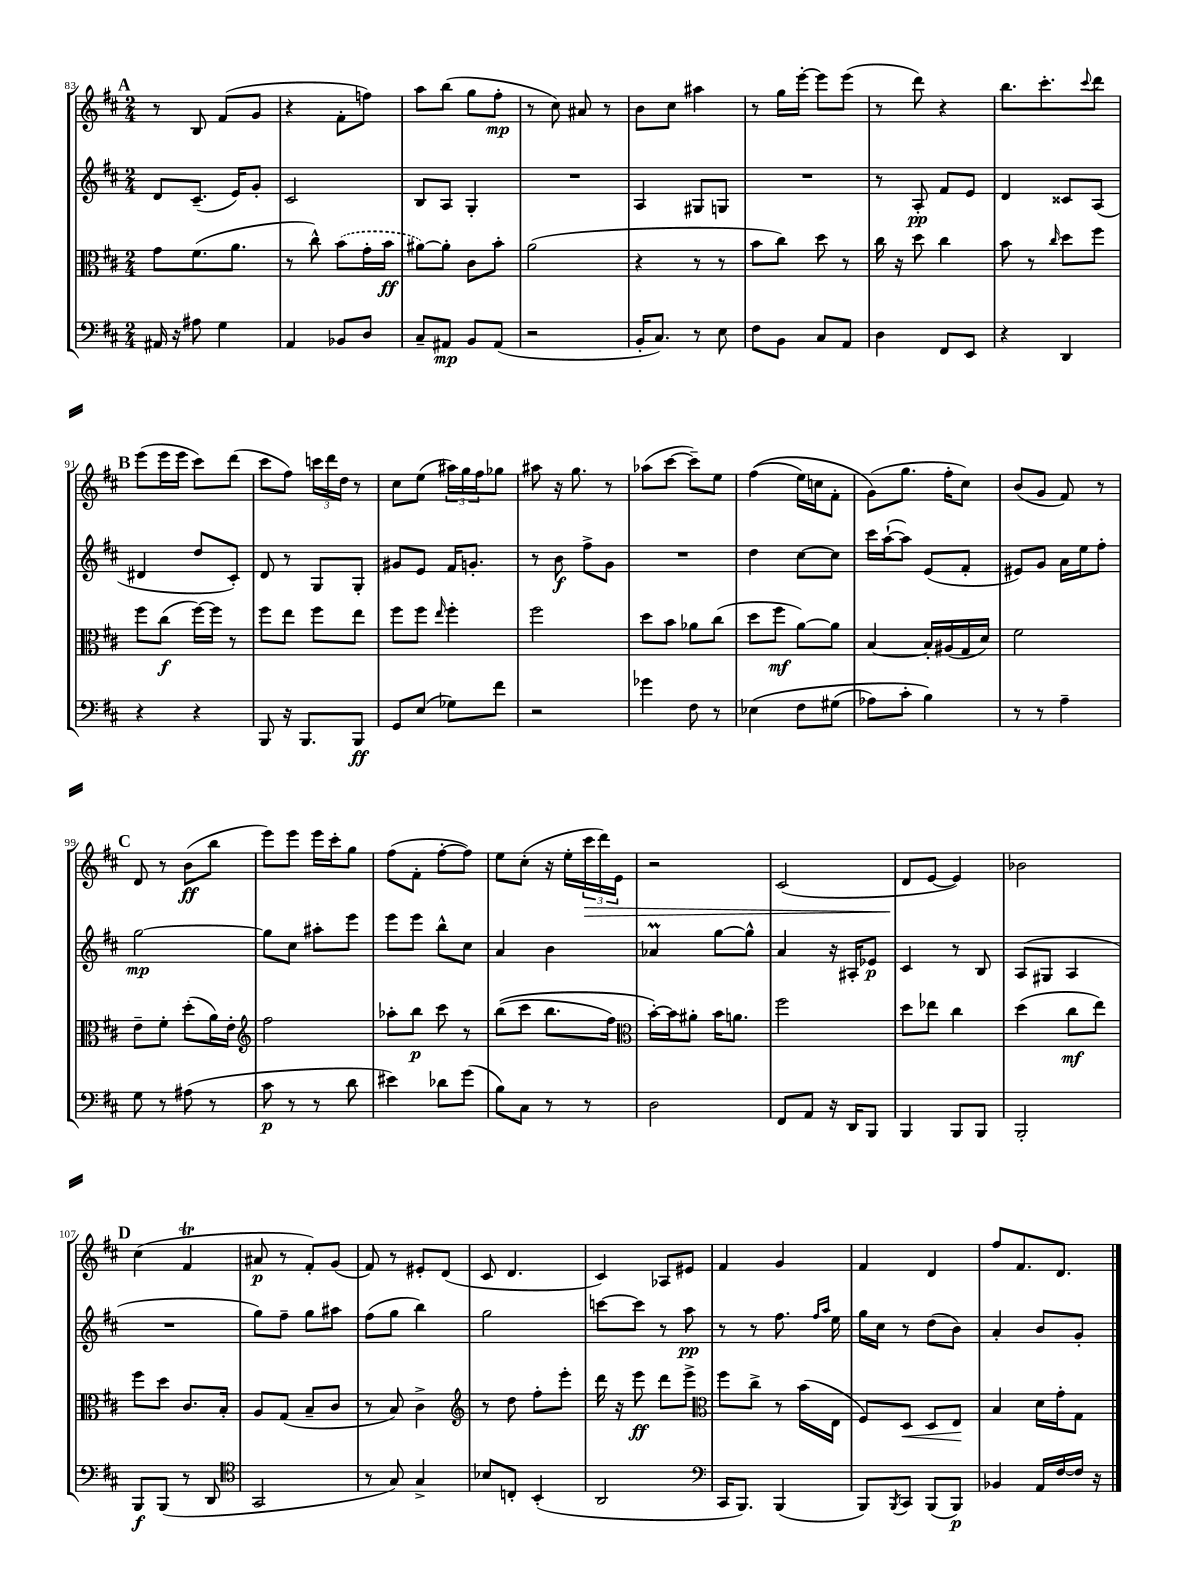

**kern	**kern	**kern	**kern
*staff4	*staff3	*staff2	*staff1
*clefF4	*clefC3	*clefG2	*clefG2
*k[f#c#]	*k[f#c#]	*k[f#c#]	*k[f#c#]
*M2/4	*M2/4	*M2/4	*M2/4
16AA#/	8g\L	8d/L	8r
16r	.	.	.
8A#\	(8.f#\	(8.c#~/J	8B/
4G\	.	.	(8f#/L
.	8.a\J	16e/LK)	.
.	.	8g'/J	8g/J
=	=	=	=
4AA/	8r	2c#/	4r
.	8cc#^^\)	.	.
8BB-/L	(8b\L	.	8f#'\L
8D/J	16g'\L	.	8ff\J)
.	16b\JJ	.	.
=	=	=	=
8C#~/L	[8a#\L)	8B/L	8aa\L
8AA#/J	8a#'\]J	8A/J	(8bb\J
8BB/L	8c#\L	4G'/	8gg\L
(8AA#/J	8b'\J	.	8ff#'\J
=	=	=	=
2r	(2a\	2r	8r
.	.	.	8cc#\)
.	.	.	8a#/
.	.	.	8r
=	=	=	=
16BB'/LK	4r	4A/	8b\L
8.C#/J)	.	.	.
.	.	.	8cc#\J
8r	8r	8G#/L	4aa#\
8E\	8r	8G/J	.
=	=	=	=
8F#\L	8b\L	2r	8r
8BB\J	8cc#\J)	.	16gg\LL
.	.	.	[16eee'\JJ
8C#/L	8dd\	.	8eee\]L
8AA/J	8r	.	(8eee\J
=	=	=	=
4D\	16cc#\	8r	8r
.	16r	.	.
.	8dd\	8A'/	8ddd\)
8FF#/L	4cc#\	8f#/L	4r
8EE/J	.	8e/J	.
=	=	=	=
4r	8b\	4d/	8.bb\L
.	8r	.	.
.	.	.	8.ccc#'\
.	16qqcc#/	.	.
4DD/	8dd\L	8c##/L	.
.	.	.	8qqccc#/
.	8ff#\J	(8A/J	8ddd\J
=	=	=	=
4r	8ff#\L	4d#/	(8eee\L
.	(8cc#\J	.	16eee\L
.	.	.	16eee\JJ
4r	[16ff#\LL)	8dd/L	8ccc#\L)
.	16ff#\]JJ	.	.
.	8r	8c#'/J)	(8ddd\J
=	=	=	=
8BBB/	8ff#\L	8d/	8ccc#\L
16r	8ee\J	8r	8ff#\J)
8.BBB/L	.	.	.
.	8ff#\L	8G/L	24ccc\LL
.	.	.	24ddd\
.	.	.	24dd\JJ
8BBB/J	8ee\J	8G'/J	8r
=	=	=	=
8GG/L	8ff#\L	8g#/L	8cc#\L
(8E/J	8ff#\J	8e/J	(8ee\J
.	16qqee/	.	.
8G-\L)	4ff#'\	16f#/LK	24aa#\LL)
.	.	.	24gg\
.	.	8.g'/J	.
.	.	.	24ff#\J
8f#\J	.	.	8gg-\J
=	=	=	=
2r	2ff#\	8r	8aa#\
.	.	8b\	16r
.	.	.	8.gg\
.	.	8ff#^\L	.
.	.	8g\J	8r
=	=	=	=
4g-\	8dd\L	2r	(8aa-\L
.	8b\J	.	[8ccc#\J
8F#\	8a-\L	.	8ccc#~\]L)
8r	(8cc#\J	.	8ee\J
=	=	=	=
&(4E-\	8dd\L	4dd\	&((4ff#\
.	8ff#\J	.	.
8F#\L	[8a\L)	[8cc#\L	16ee\LL)
.	.	.	16cc\J
(8G#\J	8a\]J	8cc#\]J	8f#'\J
=	=	=	=
8A-\L)	[4B/	16ccc#\LL	(8g\L&)
.	.	([16aa`\J	.
8c#'\J	.	8aa\]J)	8.gg\J
4B\&)	16B'/]LL	(8e/L	.
.	(16A#/	.	16ff#'\LK
.	16G/	8f#'/J	8cc#\J)
.	16d/JJ)	.	.
=	=	=	=
8r	2f#\	8e#/L)	(8b/L
8r	.	8g/J	8g/J
4A~\	.	16a\LL	8f#/)
.	.	16ee\J	.
.	.	8ff#'\J	8r
=	=	=	=
8G\	8e~\L	[2gg\	8d/
8r	8f#'\J	.	8r
(8A#\	(8dd'\L	.	(8b\L
8r	16a\L)	.	8bb\J
.	16e'\JJ	.	.
=	=	=	=
*	*clefG2	*	*
8c#\	2ff#\	8gg\]L	8eee\L)
8r	.	8cc#\J	8eee\J
8r	.	8aa#'\L	16eee\LL
.	.	.	16ccc#'\J
8d\	.	8eee\J	8gg\J
=	=	=	=
4e#\)	8aa-'\L	8eee\L	(8ff#\L
.	8bb\J	8eee\J	8f#'\J
8d-\L	8ccc#\	8bb^^\L	[8ff#'\L
(8g\J	8r	8cc#\J	8ff#\]J)
=	=	=	=
8B\L)	&((8bb\L	4a/	8ee\L
8C#\J	8ccc#\J	.	(8cc#'\J
8r	8.bb\L	4b\	16r
.	.	.	16ee'\LL
8r	.	.	24ccc#\
.	.	.	24ddd\)
.	16ff#\Jk)	.	.
.	.	.	24e\JJ
=	=	=	=
*	*clefC3	*	*
2D\	[16b'\LL&)	4a-/	2r
.	16b\]J	.	.
.	8a#'\J	.	.
.	16b\LK	[8gg\L	.
.	8.a\J	.	.
.	.	8gg^^\]J	.
=	=	=	=
8FF#/L	2ff#\	4a/	(2c#/
8AA/J	.	.	.
16r	.	16r	.
16DD/LK	.	16A#'/LK	.
8BBB/J	.	8e-/J	.
=	=	=	=
4BBB/	8dd\L	4c#/	8d/L
.	8ee-\J	.	[8e/J
8BBB/L	4cc#\	8r	4e/])
8BBB/J	.	8B/	.
=	=	=	=
2BBB'/	(4dd\	(8A/L	2b-\
.	.	8G#/J	.
.	8cc#\L	4A/	.
.	8ee\J)	.	.
=	=	=	=
8BBB/L	8ff#\L	2r	(4cc#\
(8BBB/J	8dd\J	.	.
8r	8.c#/L	.	4f#/
8DD/	.	.	.
.	16B'/Jk	.	.
=	=	=	=
*clefC4	*	*	*
2GG/	8A/L	8gg\L)	8a#/
.	(8G/J	8ff#~\J	8r
.	8B~/L	8gg\L	8f#'/L)
.	8c#/J	8aa#\J	(8g/J
=	=	=	=
8r	8r	(8ff#\L	8f#/)
8G/)	8B/)	8gg\J	8r
4G^/	4c#^\	4bb\)	8e#'/L
.	.	.	(8d/J
=	=	=	=
*	*clefG2	*	*
8B-/L	8r	2gg\	8c#/
8C'/J	8dd\	.	4.d/
(4BB'/	8ff#'\L	.	.
.	8eee'\J	.	.
=	=	=	=
2AA/	16ddd\	[8ccc\L	4c#/)
.	16r	.	.
.	8eee\	8ccc\]J	.
.	8ddd\L	8r	8A-/L
.	8eee^\J	8aa\	8e#/J
=	=	=	=
*clefF4	*clefC3	*	*
16CC#/LK	8ff#\L	8r	4f#/
8.BBB/J)	.	.	.
.	8cc#^\J	8r	.
(4BBB/	8r	8.ff#\	4g/
.	(16b\LL	.	.
.	.	16qqff#/LL	.
.	.	16qqaa/JJ	.
.	16E\JJ	16ee\	.
=	=	=	=
8BBB/L)	8F#/L)	16gg\LL	4f#/
.	.	16cc#\JJ	.
8qBBB/	.	.	.
8CC#/J	8D/J	8r	.
(8BBB/L	8D/L	(8dd\L	4d/
8BBB/J)	8E/J	8b\J)	.
=	=	=	=
4BB-/	4B/	4a'/	8ff#/L
.	.	.	8.f#/
16AA/LL	16d\LL	8b/L	.
[16F#/	16g'\J	.	8.d/J
16F#/]JJ	8G\J	8g'/J	.
16r	.	.	.
==	==	==	==
*-	*-	*-	*-
